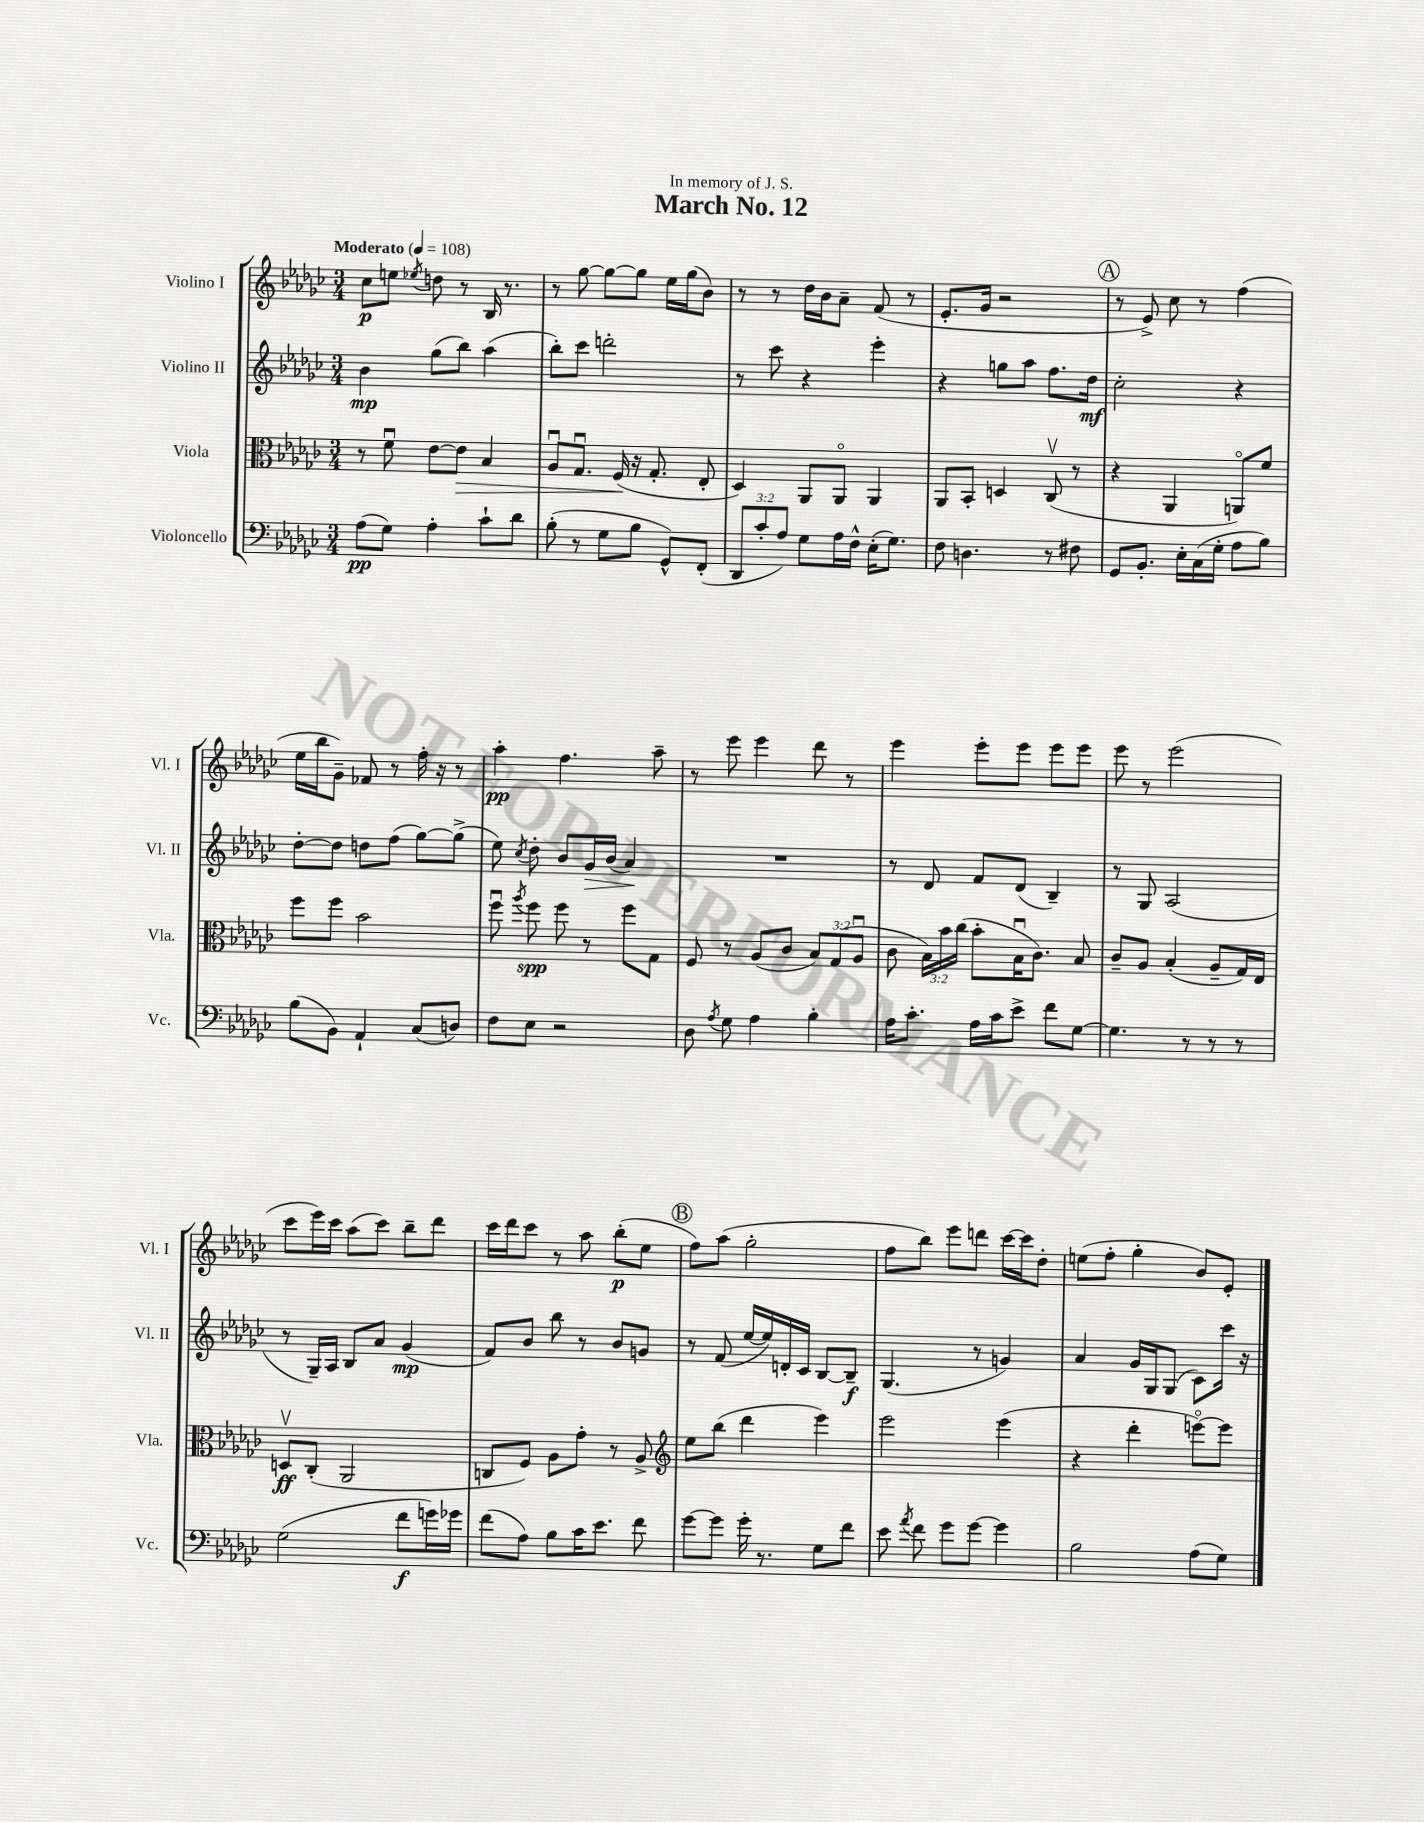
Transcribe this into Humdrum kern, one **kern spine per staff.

**kern	**dynam	**kern	**dynam	**kern	**dynam	**kern	**dynam
*part4	*part4	*part3	*part3	*part2	*part2	*part1	*part1
*staff4	*staff4	*staff3	*staff3	*staff2	*staff2	*staff1	*staff1
*I"Violoncello	*	*I"Viola	*	*I"Violino II	*	*I"Violino I	*
*I'Vc.	*	*I'Vla.	*	*I'Vl. II	*	*I'Vl. I	*
*clefF4	*	*clefC3	*	*clefG2	*	*clefG2	*
*k[b-e-a-d-g-c-]	*	*k[b-e-a-d-g-c-]	*	*k[b-e-a-d-g-c-]	*	*k[b-e-a-d-g-c-]	*
*M3/4	*	*M3/4	*	*M3/4	*	*M3/4	*
*MM108	*	*MM108	*	*MM108	*	*MM108	*
=1	=1	=1	=1	=1	=1	=1	=1
!	!	!	!	!	!	!LO:TX:a:B:t=Moderato	!
(8A-\L	pp	8r	.	4b-\	mp	8cc-\L	p
8G-\J)	.	8fu\	.	.	.	8een\J	.
.	.	.	.	.	.	8qee-X/	.
4A-'\	.	[8e-\L	.	(8gg-\L	.	8ddn\	.
!	!	!	!LO:HP:b	!	!	!	!
.	.	8e-\J]	>	8bb-\J)	.	8r	.
8c-`\L	.	4B-/	.	(4aa-\	.	16B-/	.
.	.	.	.	.	.	8.r	.
8d-\J	.	.	.	.	.	.	.
=2	=2	=2	=2	=2	=2	=2	=2
(8B-'\	.	8A-u/L	.	8bb-'\L)	.	8r	.
8r	.	8.G-u/J	.	8ccc-\J	.	[8gg-\	.
8G-\L	.	.	.	2dddn'\	.	8gg-\L_	.
.	.	(16F/	.	.	.	.	.
8B-\J	.	16r	]	.	.	8gg-\J]	.
.	.	8.G-'/	.	.	.	.	.
8GG-^^/L)	.	.	.	.	.	16ee-\LL	.
.	.	.	.	.	.	(16gg-\J	.
(8FF'/J	.	8E-'/	.	.	.	8b-\J)	.
=3	=3	=3	=3	=3	=3	=3	=3
12DD-/L	.	4D-/)	.	8r	.	8r	.
12c-'/	.	.	.	.	.	.	.
.	.	.	.	8ccc-\	.	8r	.
12A-/J)	.	.	.	.	.	.	.
8G-\L	.	8AA-/L	.	4r	.	16dd-\LL	.
.	.	.	.	.	.	16b-\J	.
16A-\L	.	8AA-/J	.	.	.	8a-~\J	.
16F^^\JJ	.	.	.	.	.	.	.
(16E-'\KL	.	4AA-/	.	4eee-'\	.	(8f/	.
8.G-\J)	.	.	.	.	.	.	.
.	.	.	.	.	.	8r	.
=4	=4	=4	=4	=4	=4	=4	=4
8F\	.	8AA-/L	.	4r	.	8.e-'/L	.
4.Dn\	.	8BB-'/J	.	.	.	.	.
.	.	.	.	.	.	16g-/Jk	.
.	.	4Dn/	.	8ggn\L	.	2r	.
.	.	.	.	8aa-\J	.	.	.
8r	.	(8C-v/	.	8.ff\L	.	.	.
8F#X\	.	8r	.	.	.	.	.
.	.	.	.	16dd-\Jk	mf	.	.
!!LO:REH:place=s1:t=A
=5	=5	=5	=5	=5	=5	=5	=5
8GG-/L	.	4r	.	2cc-'\	.	8r	.
8.BB-'/J	.	.	.	.	.	8e-^/)	.
.	.	4AA-/	.	.	.	8cc-\	.
16E-'\LL	.	.	.	.	.	.	.
(16C-\	.	.	.	.	.	8r	.
16G-'\JJ	.	.	.	.	.	.	.
8A-\L	.	8AAn/L)	.	4r	.	(4ff\	.
8B-\J)	.	8f/J	.	.	.	.	.
!!LO:LB:g=z
=6	=6	=6	=6	=6	=6	=6	=6
(8B-\L	.	8ff\L	.	[8dd-'\L	.	16ee-\LL	.
.	.	.	.	.	.	16bb-\J	.
8BB-\J)	.	8ff\J	.	8dd-\J]	.	8g-~\J)	.
4AA-`/	.	2b-\	.	8ddn\L	.	8f-X/	.
.	.	.	.	(8ff\J	.	8r	.
(8C-/L	.	.	.	[8gg-\L)	.	16ff'\	.
.	.	.	.	.	.	16r	.
8Dn/J)	.	.	.	(8gg-^\J]	.	8r	.
=7	=7	=7	=7	=7	=7	=7	=7
8F\L	.	8ffu\	.	8ee-\)	.	4aa-'\	pp
.	.	8qaa-/	.	8qcc-/	.	.	.
8E-\J	.	8ff\	spp	8dd-'\	.	.	.
2r	.	8ff\	.	8b-/L	.	4.ff\	.
!	!	!	!	!	!LO:HP:b	!	!
.	.	8r	.	16g-/L	>	.	.
.	.	.	.	(16b-/JJ	.	.	.
.	.	8ff\L	.	4a-/)	.	.	.
.	.	8G-\J	.	.	.	8aa-~\	.
.	.	.	.	.	]	.	.
=8	=8	=8	=8	=8	=8	=8	=8
8D-\	.	8F/	.	2.r	.	8r	.
8qA-/	.	.	.	.	.	.	.
8G-\	.	8r	.	.	.	8eee-\	.
4A-\	.	(8A-/L	.	.	.	4eee-\	.
.	.	8c-/J	.	.	.	.	.
4B-'\	.	12B-/L)	.	.	.	8ddd-\	.
.	.	(12G-/	.	.	.	.	.
.	.	.	.	.	.	8r	.
.	.	12A-u/J	.	.	.	.	.
=9	=9	=9	=9	=9	=9	=9	=9
16A-\KL	.	8c-\	.	8r	.	4eee-\	.
8.c-'\J	.	.	.	.	.	.	.
.	.	24B-\LL)	.	8d-/	.	.	.
.	.	24b-\	.	.	.	.	.
.	.	(24cc-\JJ	.	.	.	.	.
16A-\LL	.	8b-'\L	.	8f/L	.	8eee-'\L	.
16c-\J	.	.	.	.	.	.	.
8e-^\J	.	16B-u\K	.	(8d-/J	.	8eee-\J	.
.	.	8.c-\J)	.	.	.	.	.
8f\L	.	.	.	4B-~/)	.	8eee-\L	.
[8G-\J	.	8B-/	.	.	.	8eee-\J	.
=10	=10	=10	=10	=10	=10	=10	=10
4.G-\]	.	8c-~/L	.	8r	.	8eee-\	.
.	.	8A-/J	.	8G-/	.	8r	.
.	.	(4B-'/	.	(2A-/	.	(2eee-\	.
8r	.	.	.	.	.	.	.
8r	.	8A-~/L	.	.	.	.	.
8r	.	16G-/L)	.	.	.	.	.
.	.	16E-/JJ	.	.	.	.	.
!!LO:LB:g=z
=11	=11	=11	=11	=11	=11	=11	=11
(2G-\	.	8Dnv/L	ff	8r	.	8ccc-\L	.
.	.	(8C-'/J	.	16G-~/LL)	.	16eee-\L)	.
.	.	.	.	16A-/JJ	.	16ccc-\JJ	.
.	.	2AA-/	.	8B-/L	.	(8aa-\L	.
.	.	.	.	8a-/J	.	8ccc-\J)	.
8f\L	f	.	.	(4g-/	mp	8bb-~\L	.
16gn\L)	.	.	.	.	.	8ddd-\J	.
16g-X\JJ	.	.	.	.	.	.	.
=12	=12	=12	=12	=12	=12	=12	=12
(8f\L	.	8Cn/L	.	8f/L)	.	16ccc-\LL	.
.	.	.	.	.	.	16ddd-\J	.
8A-\J)	.	8F/J)	.	8b-/J	.	8ccc-\J	.
8B-\L	.	8A-\L	.	8bb-\	.	8r	.
16c-\K	.	8g-'\J	.	8r	.	8aa-\	.
8.e-\J	.	.	.	.	.	.	.
.	.	8r	.	8b-/L	.	(8bb-'\L	p
8f\	.	8A-^/	.	8gn/J	.	8ee-\J	.
!!LO:REH:place=s1:t=B
=13	=13	=13	=13	=13	=13	=13	=13
*	*	*clefG2	*	*	*	*	*
[8g-\L	.	8ee-\L	.	8r	.	8ff\L)	.
8g-\J]	.	(8bb-\J	.	(8f/	.	(8aa-\J	.
16g-'\	.	4ddd-\	.	[16ee-/LL	.	2gg-'\	.
8.r	.	.	.	16ee-/])	.	.	.
.	.	.	.	16dn'/	.	.	.
.	.	.	.	16c-/JJ	.	.	.
8G-\L	.	4eee-\)	.	[8B-/L	.	.	.
8f\J	.	.	.	8B-~/J]	f	.	.
=14	=14	=14	=14	=14	=14	=14	=14
8e-\	.	2eee-\	.	(4.G-/	.	8ff\L	.
8qa-/	.	.	.	.	.	.	.
8f\	.	.	.	.	.	8bb-\J)	.
8g-\L	.	.	.	.	.	8eee-\L	.
[8g-\J	.	.	.	8r	.	8dddn\J	.
4g-\]	.	(4eee-\	.	4gn/)	.	[16ccc-\LL	.
.	.	.	.	.	.	16ccc-\J]	.
.	.	.	.	.	.	8dd-'\J	.
=15	=15	=15	=15	=15	=15	=15	=15
2B-\	.	4r	.	4a-/	.	(8een\L	.
.	.	.	.	.	.	8ff'\J	.
.	.	4ddd-'\	.	16g-/LL	.	4gg-'\	.
.	.	.	.	16G-/J	.	.	.
.	.	.	.	(8G-/J	.	.	.
(8A-\L	.	[8eeen\L)	.	8c-\L)	.	8b-/L)	.
8G-\J)	.	8eee\J]	.	16ccc-\Jk	.	8e-'/J	.
.	.	.	.	16r	.	.	.
==	==	==	==	==	==	==	==
*-	*-	*-	*-	*-	*-	*-	*-
